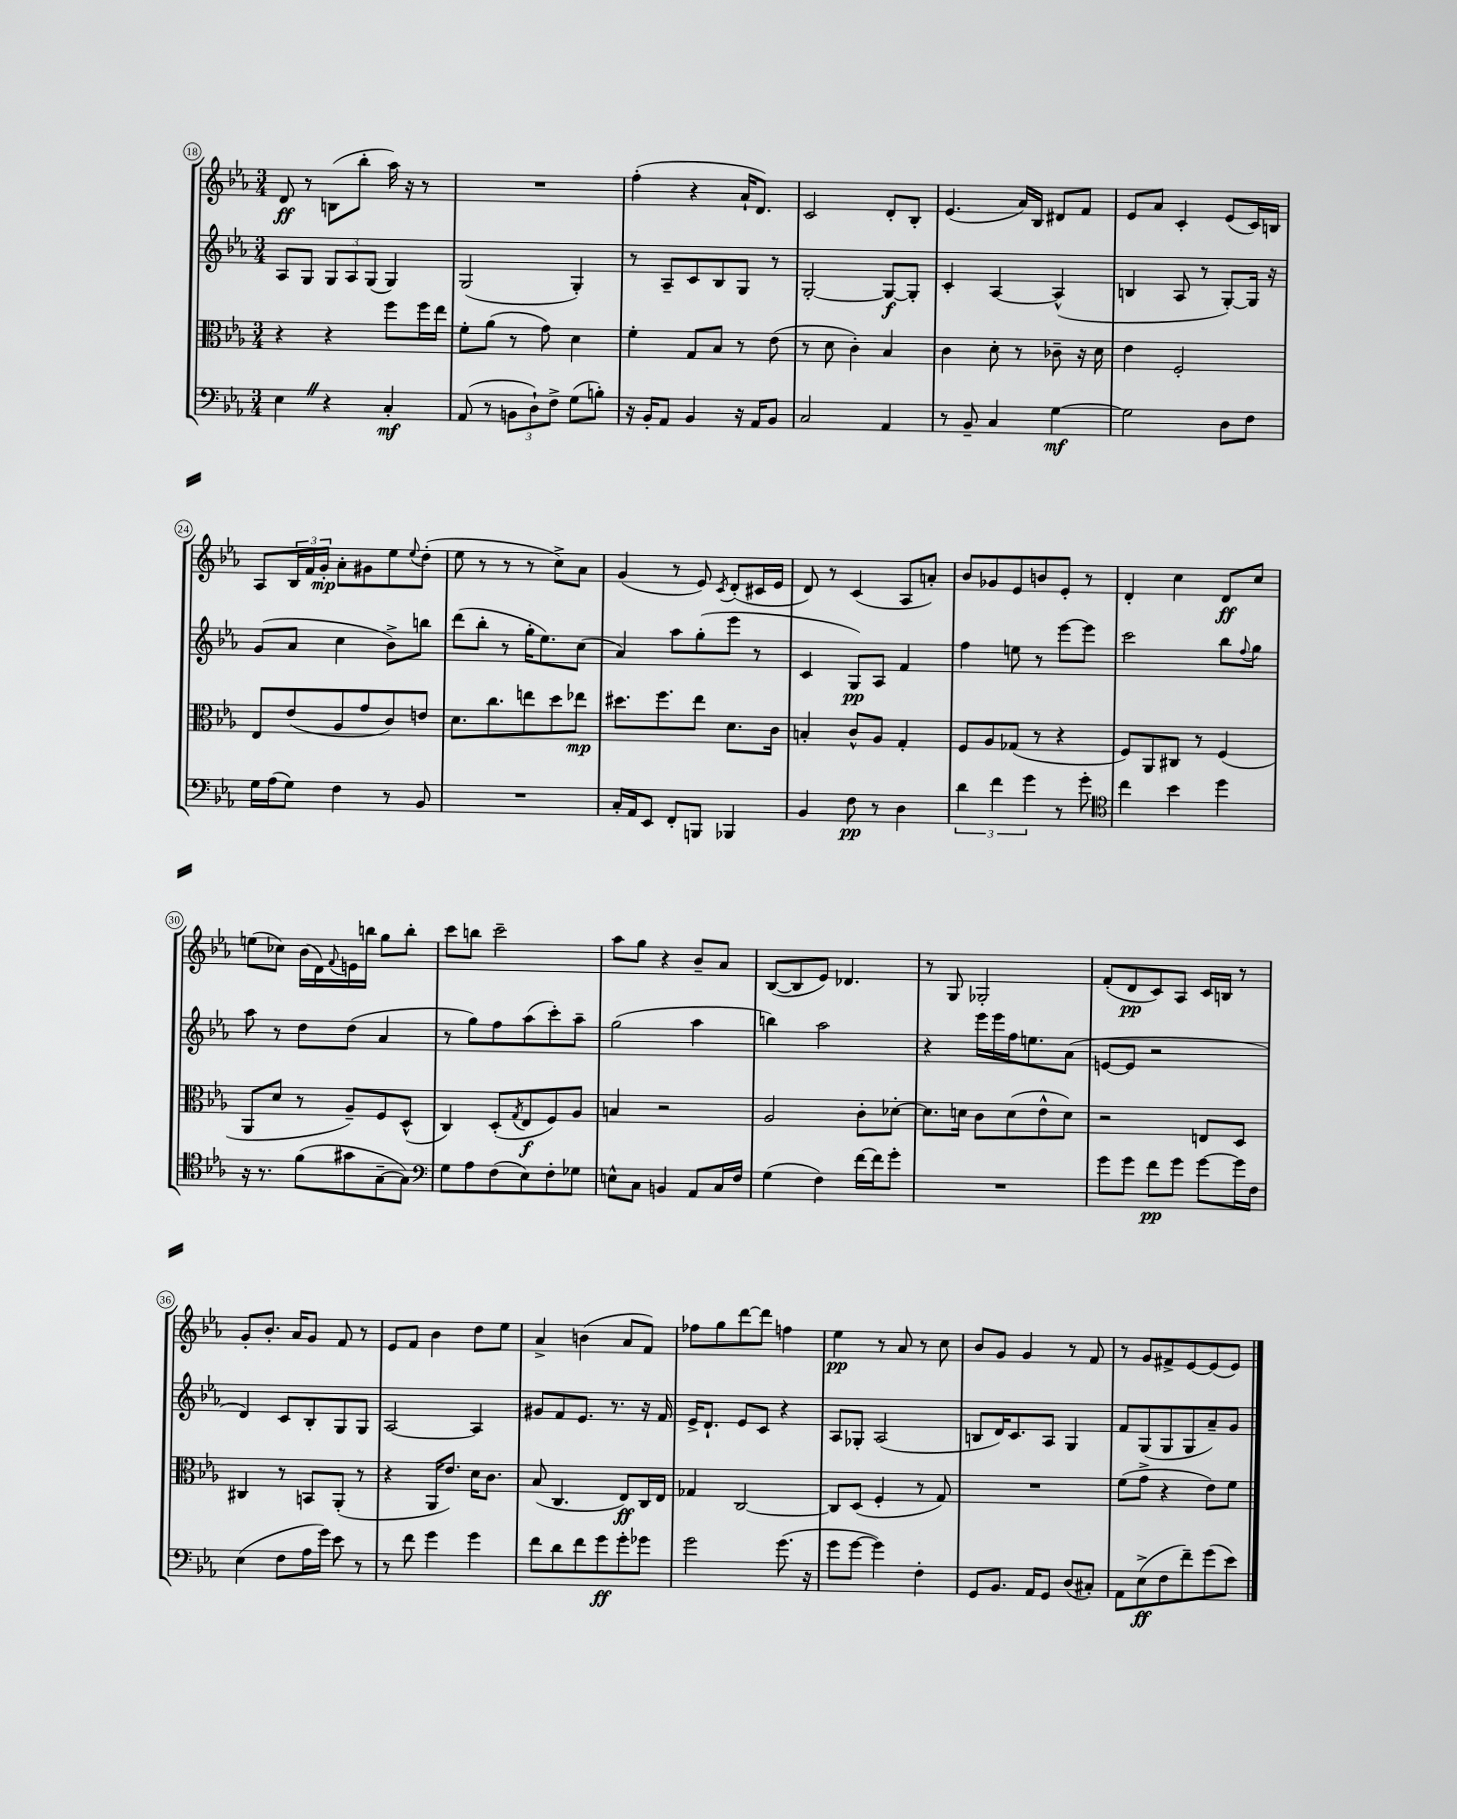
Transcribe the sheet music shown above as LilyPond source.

<<
\new StaffGroup <<
\new Staff = "s0" {
    \clef treble \key ees \major \numericTimeSignature \time 3/4
    d'8\ff r8 b8( bes''8-. aes''16) r16 r8 |
    R2. |
    f''4-.( r4 aes'16-! d'8.) |
    c'2 d'8-. bes8-. |
    ees'4.( aes'16) bes16 dis'8 f'8 |
    ees'8 aes'8 c'4-. ees'8( c'16) b16 |
    aes8 \tuplet 3/2 { bes16 f'16 g'16-.\mp } aes'8-. gis'8 ees''8 \appoggiatura { ees''8 } d''8-.( |
    ees''8 r8 r8 r8 c''8->) aes'8 |
    g'4( r8 ees'8) \acciaccatura { c'8 } d'8-.( cis'16 ees'16 |
    d'8) r8 c'4( aes8 a'8-.) |
    bes'8 ges'8 ees'8 b'8 ees'8-. r8 |
    d'4-. c''4 d'8\ff c''8 |
    e''8( ces''8) bes'16( d'16) \appoggiatura { f'8 } e'16 b''16 g''8 b''8-. |
    c'''8 b''8 c'''2-- |
    aes''8 g''8 r4 bes'8-- aes'8 |
    bes8~( bes8 ees'8) des'4. |
    r8 g8 ges2-. |
    f'8-.( d'8\pp c'8) aes8 c'16 b16 r8 |
    g'8-. bes'8.-. aes'16 g'8 f'8 r8 |
    ees'8 f'8 bes'4 d''8 ees''8 |
    aes'4-> b'4( aes'8 f'8) |
    fes''8 g''8 d'''8~ d'''8 f''4 |
    ees''4\pp r8 aes'8 r8 c''8 |
    bes'8 g'8 g'4 r8 f'8 |
    r8 g'8 fis'8-> ees'8~ ees'8( ees'8) \bar "|." |
}
\new Staff = "s1" {
    \clef treble \key ees \major \numericTimeSignature \time 3/4
    aes8 g8 \tuplet 3/2 { g8 aes8 g8( } g4) |
    g2( g4-.) |
    r8 aes8-- c'8 bes8 g8 r8 |
    g2~-. g8~\f g8-. |
    c'4-. aes4~ aes4-^( |
    b4 aes8 r8 g8~-.) g16 r16 |
    g'8( aes'8 c''4 bes'8->) b''8 |
    d'''8( bes''8-. r8 g''16-. ees''8.) c''8( |
    aes'4) aes''8 g''8-.( ees'''8 r8 |
    c'4 g8\pp) aes8 f'4 |
    f''4 e''8 r8 ees'''8~ ees'''8 |
    c'''2 bes''8 \appoggiatura { f''8 } g''8 |
    aes''8 r8 d''8 d''8( aes'4 |
    r8 g''8) f''8 aes''8( c'''8-.) aes''8-- |
    g''2( aes''4 |
    b''4) aes''2 |
    r4 ees'''16 ees'''16 f''16 e''8. aes'8( |
    e'8~ e'8 r2 |
    d'4) c'8 bes8-. g8 g8 |
    aes2~ aes4 |
    gis'8 f'8 ees'8. r8. r16 f'16 |
    ees'16-> d'8.-! ees'8 c'8 r4 |
    aes8 ges8-. aes2( |
    b8 d'16) c'8. aes8 g4 |
    f'8 g8( g8 g8 aes'8--) g'8 \bar "|." |
}
\new Staff = "s2" {
    \clef alto \key ees \major \numericTimeSignature \time 3/4
    r4 r4 f''8 f''16 ees''16 |
    f'8-. aes'8( r8 g'8) d'4 |
    f'4-. g8 bes8 r8 ees'8( |
    r8 d'8 c'4-.) bes4 |
    c'4 d'8-. r8 ces'8-- r16 d'16 |
    ees'4 f2-. |
    ees8 ees'8( aes8 g'8 c'8) e'8 |
    d'8. c''8. e''8 d''8 ees''8\mp |
    dis''8. f''8. ees''8 d'8. c'16 |
    b4-. c'8-^ aes8 g4-. |
    f8 aes8 ges8( r8 r4 |
    f8) aes,8 cis8 r8 f4( |
    aes,8 d'8 r8 aes8--) f8 d8-^( |
    c4) d8-.( \acciaccatura { g8 } ees8\f f8) aes8 |
    b4 r2 |
    aes2 c'8-. des'8~-. |
    des'8. d'16 c'8 d'8( ees'8-^ d'8) |
    r2 e8 d8 |
    cis4 r8 b,8 aes,8-.( r8 |
    r4 aes,16 ees'8.) d'16 c'8. |
    bes8( c4. ees8\ff) c16 ees16 |
    ges4 c2~ |
    c8 d8( f4-. r8 g8) |
    R2. |
    f'8( g'8-> r4 ees'8) f'8 \bar "|." |
}
\new Staff = "s3" {
    \clef bass \key ees \major \numericTimeSignature \time 3/4
    ees4 \once \override BreathingSign.text = \markup { \musicglyph "scripts.caesura.straight" } \breathe r4 c4-.\mf |
    aes,8( r8 \tuplet 3/2 { b,8 d8-!) f8-> } g8( b8-.) |
    r16 bes,16-. aes,8 bes,4 r16 aes,16 bes,8 |
    c2 aes,4 |
    r8 bes,8-- c4 g4~\mf |
    g2 d8 f8 |
    g16 aes16( g8) f4 r8 bes,8 |
    R2. |
    c16-. aes,16 ees,8 f,8-. b,,8 bes,,4 |
    bes,4 f8\pp r8 d4 |
    \tuplet 3/2 { d'4 f'4 g'4 } r8 g'8-. |
    \clef tenor c''4 bes'4 d''4 |
    r16 r8. f'8( gis'8 g8~-- g8) |
    \clef bass g8 aes8 f8( ees8) f8-. ges8 |
    e8-^ c8 b,4 aes,8 c16 f16 |
    g4( f4) f'16~ f'16 g'8-. |
    R2. |
    g'8 g'8 f'8\pp g'8 g'8~ g'16 f16 |
    ees4( f8 aes16 g'16) ees'8 r8 |
    r8 f'8 g'4 g'4 |
    f'8 d'8 f'8 g'8\ff g'8-. ges'8 |
    g'2 g'8.( r16 |
    g'8 g'8~ g'4) f4-. |
    g,8 bes,8. aes,16 g,8 d8( cis8-.) |
    aes,8 ees8->\ff( f8 f'8--) g'8( ees'8) \bar "|." |
}
>>
>>
\layout { \context { \Score currentBarNumber = #18 \override BarNumber.stencil = #(make-stencil-circler 0.1 0.3 ly:text-interface::print) } }
